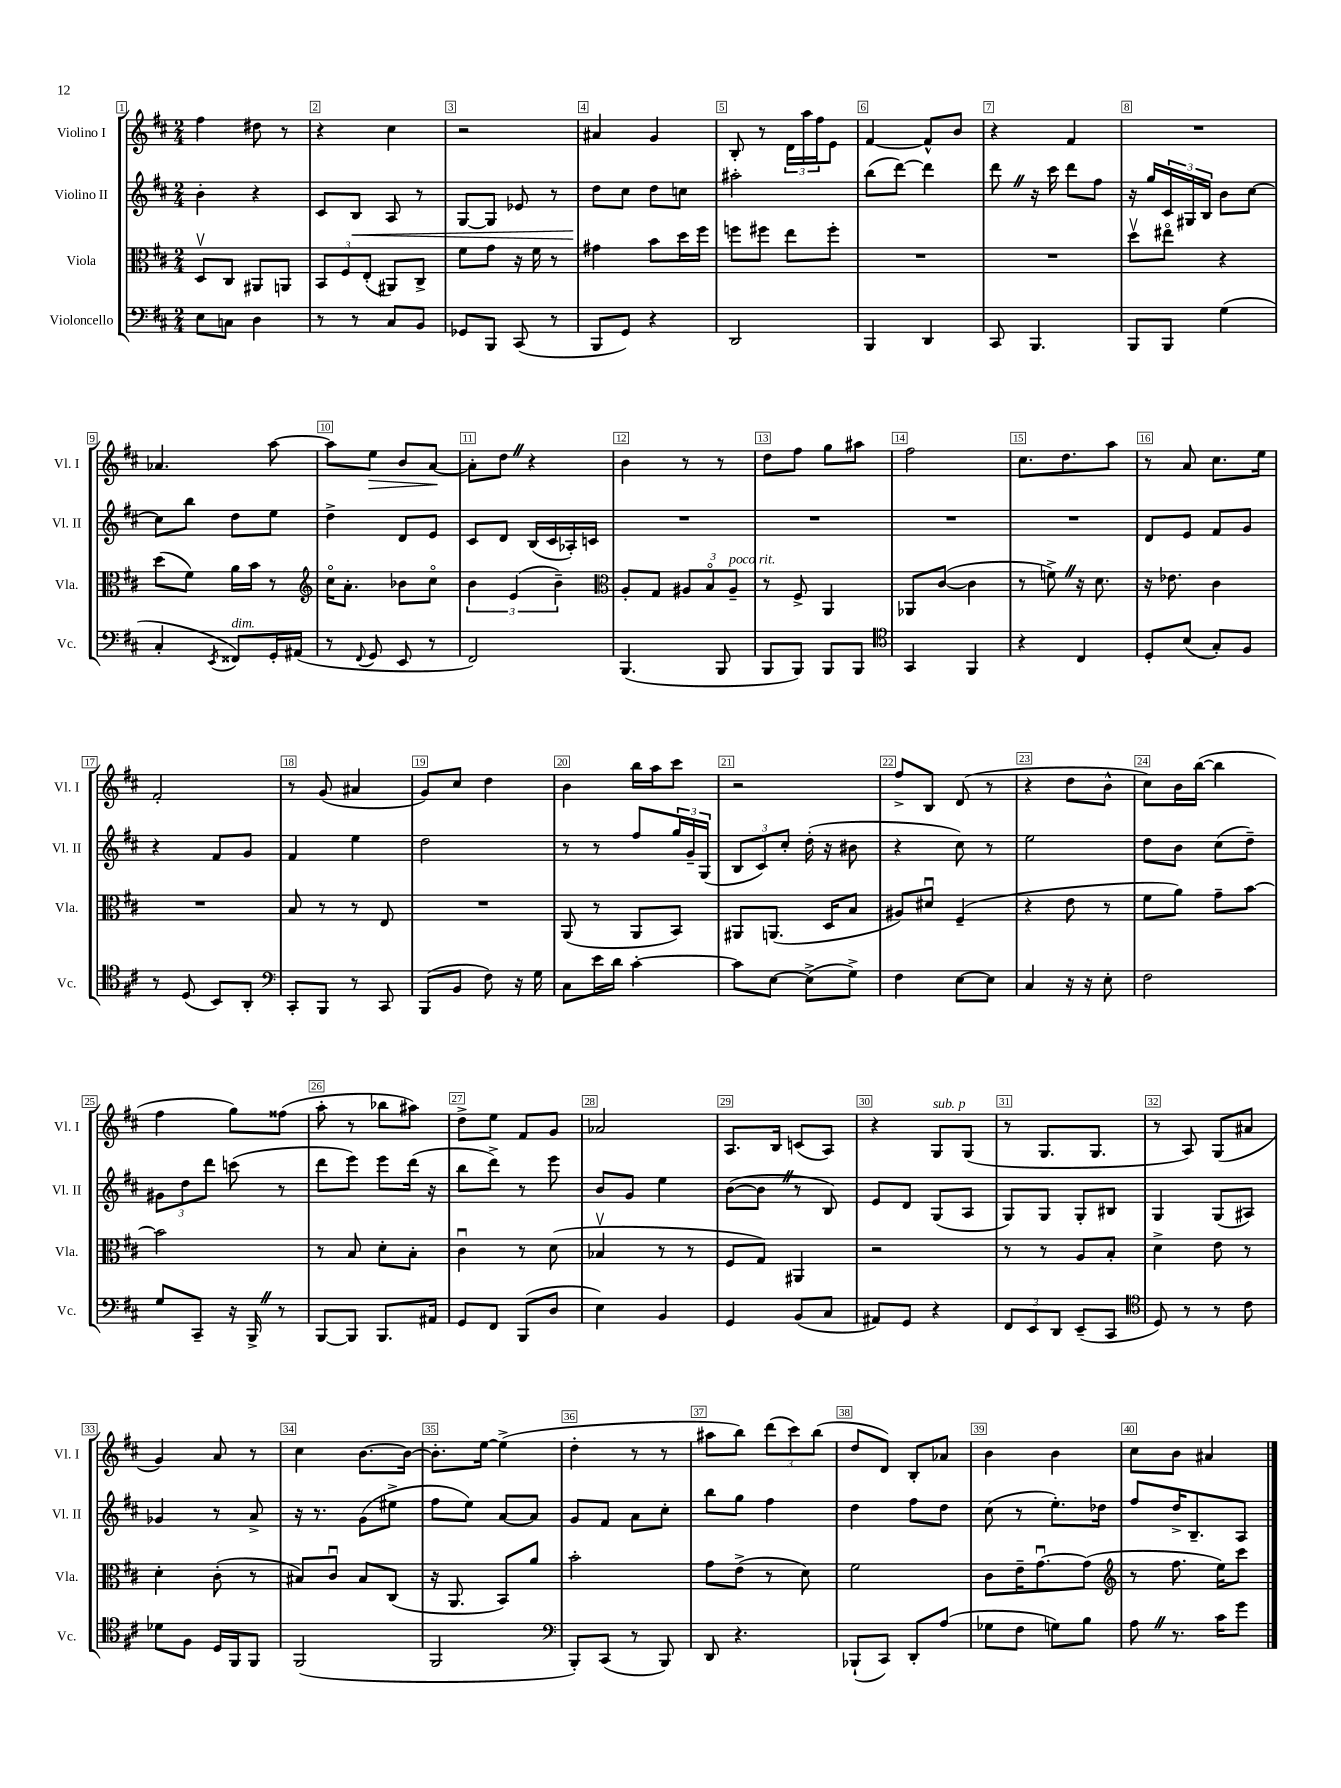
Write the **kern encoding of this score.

**kern	**kern	**kern	**kern
*staff4	*staff3	*staff2	*staff1
*clefF4	*clefC3	*clefG2	*clefG2
*k[f#c#]	*k[f#c#]	*k[f#c#]	*k[f#c#]
*M2/4	*M2/4	*M2/4	*M2/4
8E	8Dv	4b'	4ff#
8C	8C#	.	.
4D	8AA#	4r	8dd#
.	8AA	.	8r
=	=	=	=
8r	12BB	8c#	4r
.	12F#	.	.
8r	.	8B	.
.	(12E'	.	.
8C#	8AA#)	8A	4cc#
8BB	8C#^	8r	.
=	=	=	=
8GG-	8f#	[8G	2r
8BBB	8g	8G]	.
(8CC#	16r	8e-	.
.	16f#	.	.
8r	8r	8r	.
=	=	=	=
8BBB	4g#	8dd	4a#
8GG)	.	8cc#	.
4r	8b	8dd	4g
.	16dd	8cc	.
.	16ff#	.	.
=	=	=	=
2DD	8ff	2aa#'	8B'
.	8ff#	.	8r
.	8ee	.	24d
.	.	.	24aa
.	.	.	24ff#
.	8ff#'	.	8e
=	=	=	=
4BBB	2r	(8bb	[4f#
.	.	[8ddd)	.
4DD	.	4ddd]	8f#^^]
.	.	.	8b
=	=	=	=
8CC#	2r	8ddd	4r
4.BBB	.	16r	.
.	.	16ccc#	.
.	.	8ddd	4f#
.	.	8ff#	.
=	=	=	=
8BBB	8ddv	16r	2r
.	.	16gg	.
8BBB	8ee#o	24c#	.
.	.	24G#	.
.	.	24B	.
(4G	4r	8b	.
.	.	[8cc#	.
=	=	=	=
4C#'	(8dd	8cc#]	4.a-
.	8f#)	8bb	.
8qEE	.	.	.
8FF##)	16a	8dd	.
.	16b	.	.
16GG'	8r	8ee	[8aa
(16AA#	.	.	.
=	=	=	=
*	*clefG2	*	*
8r	16cc#o	4dd^	8aa]
.	8.a'	.	.
8qqFF#	.	.	.
8GG	.	.	8ee
8EE	8b-	8d	8b
8r	8cc#o	8e	[8a
=	=	=	=
2FF#)	6b	8c#	8a']
.	.	8d	8dd
.	(6e	.	.
.	.	(16B	4r
.	.	16c#	.
.	6b~)	.	.
.	.	16A-')	.
.	.	16c	.
=	=	=	=
*	*clefC3	*	*
(4.BBB	8A'	2r	4b
.	8G	.	.
.	12A#	.	8r
.	12Bo	.	.
8BBB	.	.	8r
.	12A#~	.	.
=	=	=	=
8BBB	8r	2r	8dd
8BBB)	8F#^	.	8ff#
8BBB	4AA	.	8gg
8BBB	.	.	8aa#
=	=	=	=
*clefC4	*	*	*
4GG	8AA-	2r	2ff#
.	([8c#	.	.
4FF#	4c#]	.	.
=	=	=	=
4r	8r	2r	8.cc#
.	8f^)	.	.
.	.	.	8.dd
4C#	16r	.	.
.	8.d	.	.
.	.	.	8aa
=	=	=	=
8D'	16r	8d	8r
.	8.e-	.	.
(8B	.	8e	8a
8G')	4c#	8f#	8.cc#
8F#	.	8g	.
.	.	.	16ee
=	=	=	=
8r	2r	4r	2f#'
(8D	.	.	.
8BB)	.	8f#	.
8AA'	.	8g	.
=	=	=	=
*clefF4	*	*	*
8CC#'	8B	4f#	8r
8BBB	8r	.	(8g
8r	8r	4ee	4a#
8CC#	8E	.	.
=	=	=	=
(8BBB	2r	2dd	8g)
8BB	.	.	8cc#
8F#)	.	.	4dd
16r	.	.	.
16G	.	.	.
=	=	=	=
8C#	(8AA	8r	4b
16e	8r	8r	.
16d	.	.	.
[4c#'	8AA	8ff#	16bb
.	.	.	16aa
.	8BB)	24gg	8ccc#
.	.	24g~	.
.	.	(24G	.
=	=	=	=
8c#]	8AA#	12B	2r
.	.	12c#)	.
[8E	(8.AA	.	.
.	.	12cc#'	.
(8E^]	.	(16dd'	.
.	16D	16r	.
8G^)	8B	8b#	.
=	=	=	=
4F#	8A#)	4r	8ff#^
.	8d#u	.	8B
[8E	(4F#~	8cc#)	(8d
8E]	.	8r	8r
=	=	=	=
4C#	4r	2ee	4r
16r	8e	.	8dd
16r	.	.	.
8E'	8r	.	8b^^
=	=	=	=
2F#	8f#	8dd	8cc#)
.	8a)	8b	16b
.	.	.	([16bb
.	8g~	(8cc#	4bb]
.	[8b	8dd~)	.
=	=	=	=
8G	2b]	12g#	4ff#
.	.	12dd	.
8CC#~	.	.	.
.	.	12ddd	.
16r	.	(8ccc	8gg)
16BBB^	.	.	.
8r	.	8r	(8ff##
=	=	=	=
[8BBB	8r	8ddd	8aa'
8BBB]	8B	8eee)	8r
8.BBB	8d'	8eee	8bb-
.	8B'	(16ddd	8aa#)
16AA#	.	16r	.
=	=	=	=
8GG	4c#u	8bb	8dd^
8FF#	.	8ddd^)	8ee
(8BBB	8r	8r	8f#
8D	(8d	8eee	8g
=	=	=	=
4E)	4B-v	8b	2a-
.	.	8g	.
4BB	8r	4ee	.
.	8r	.	.
=	=	=	=
4GG	8F#	([8b	8.A
.	8G)	8b]	.
.	.	.	16B
(8BB	4AA#	8r	(8c
8C#	.	8B)	8A)
=	=	=	=
8AA#)	2r	8e	4r
8GG	.	8d	.
4r	.	(8G	8G
.	.	8A	(8G
=	=	=	=
12FF#	8r	8G)	8r
12EE	.	.	.
.	8r	8G	8.G
12DD	.	.	.
(8EE~	8A	8G'	.
.	.	.	8.G
8CC#	8B'	8B#	.
=	=	=	=
*clefC4	*	*	*
8D)	4d^	4G	8r
8r	.	.	8A)
8r	8e	(8G	(8G
8c#	8r	8A#)	8a#
=	=	=	=
8d-	4d'	4g-	4g)
8F#	.	.	.
16D	(8c#'	8r	8a
16FF#	.	.	.
8FF#	8r	8a^	8r
=	=	=	=
(2FF#	8B#)	16r	4cc#
.	.	8.r	.
.	8c#u	.	.
.	8B#	(8g	[8.b
.	(8C#	8ee#^	.
.	.	.	16b_
=	=	=	=
2FF#	16r	8ff#	8.b']
.	8.AA	.	.
.	.	8ee)	.
.	.	.	[16ee
.	8BB)	[8a	(4ee^]
.	8a	8a]	.
=	=	=	=
*clefF4	*	*	*
8BBB')	2b'	8g	4dd'
(8CC#	.	8f#	.
8r	.	8a	8r
8BBB)	.	8cc#'	8r
=	=	=	=
8DD	8g	8bb	8aa#
4.r	(8e^	8gg	8bb)
.	8r	4ff#	(12ddd
.	.	.	12ccc#)
.	8d)	.	.
.	.	.	(12bb
=	=	=	=
(8BBB-`	2f#	4dd	8dd
8CC#)	.	.	8d)
8DD'	.	8ff#	8B'
(8A	.	8dd	8a-
=	=	=	=
8G-	8c#	(8cc#	4b
8F#	16e~	8r	.
.	[8.gu	.	.
8G)	.	8.ee')	4b
8B	(8g]	.	.
.	.	16dd-	.
=	=	=	=
*	*clefG2	*	*
8A	8r	8ff#	8cc#
8.r	8.ff#	16dd^	8b
.	.	8.B~	.
.	.	.	4a#
16c#	16ee)	.	.
8g	8ccc#	8A	.
==	==	==	==
*-	*-	*-	*-
